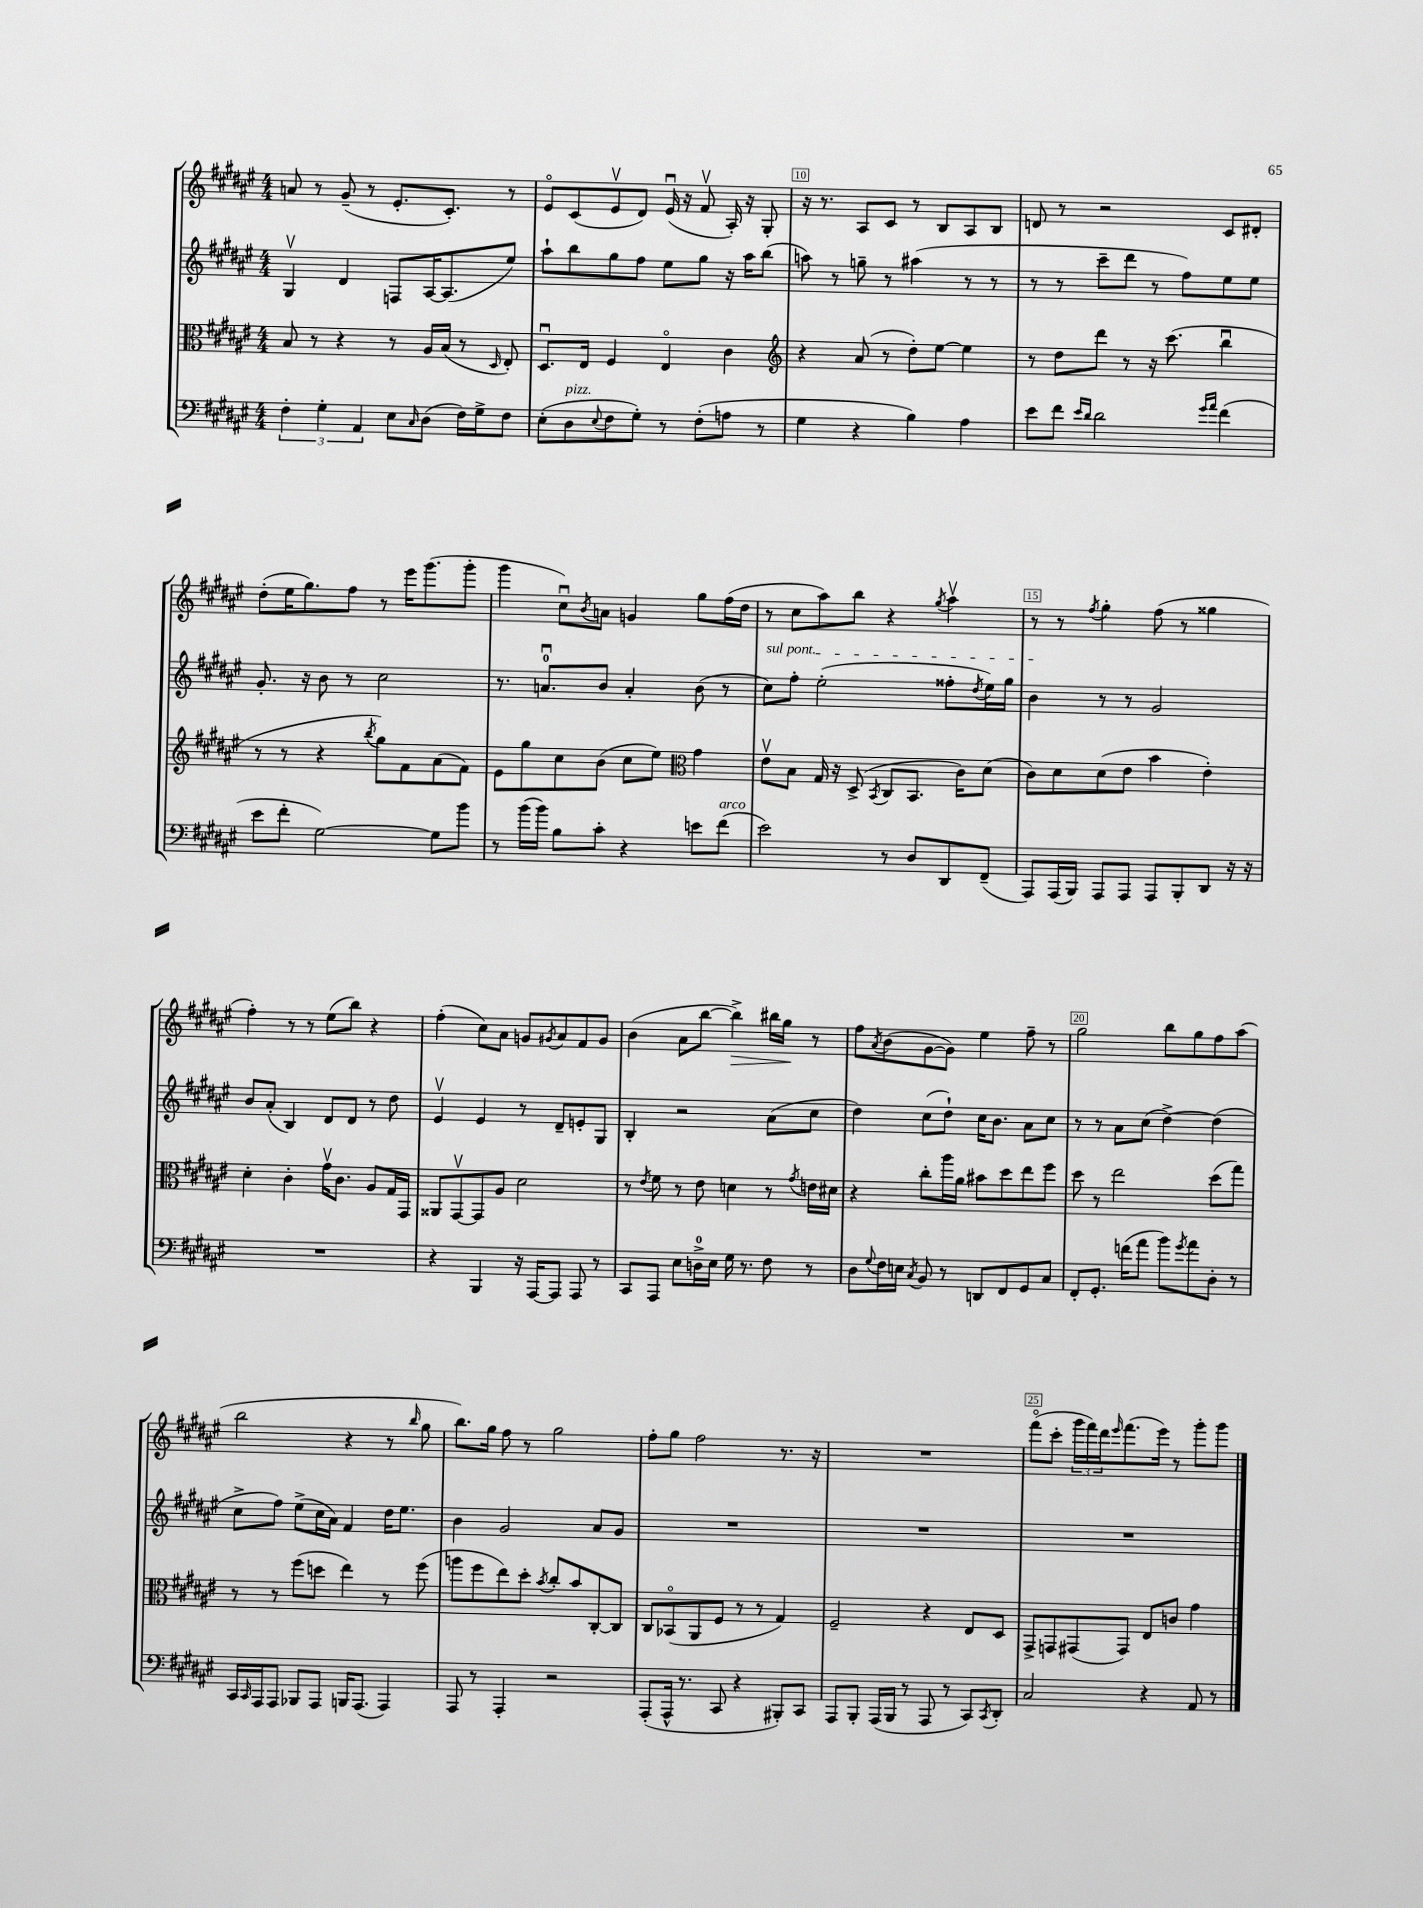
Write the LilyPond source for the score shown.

<<
\new StaffGroup <<
\new Staff = "s0" {
    \clef treble \key fis \major \numericTimeSignature \time 4/4
    a'8 r8 gis'8--( r8 eis'8.-. cis'8.-.) r8 |
    eis'8\flageolet cis'8( eis'8\upbow dis'8) eis'16\downbow( r16 fis'8\upbow ais16-.) r16 gis8-. |
    r16 r8. ais8 cis'8 r8 b8 ais8 b8 |
    d'8 r8 r2 cis'8 dis'8-. |
    dis''8-.( eis''16 gis''8.) fis''8 r8 eis'''16 gis'''8.( gis'''8-. |
    gis'''4 cis''8\downbow) \acciaccatura { b'8 } a'8 g'4 gis''8 fis''16( dis''16 |
    r8 cis''8 ais''8) b''8 r4 \acciaccatura { gis''8 } ais''4\upbow |
    r8 r8 \acciaccatura { fis''8 } gis''4-. fis''8( r8 gisis''4 |
    fis''4-.) r8 r8 eis''8( b''8) r4 |
    fis''4-.( cis''8) ais'8 g'8 \acciaccatura { gis'8 } ais'8 fis'8 gis'8 |
    b'4( ais'8 b''8~ b''4->\>) bis''16 gis''16\! r8 |
    fis''8 \acciaccatura { ais'8 } b'8( gis'8~ gis'8) eis''4 fis''8-- r8 |
    gis''2 b''8 gis''8 fis''8 ais''8( |
    b''2 r4 r8 \grace { b''16 } gis''8 |
    b''8.) gis''16 fis''8 r8 gis''2 |
    fis''8-. gis''8 fis''2 r8. r16 |
    R1 |
    fis'''8\flageolet( cis'''8-. \tuplet 3/2 { gis'''16 fis'''16) dis'''16 } \grace { eis'''16 } fis'''8.( eis'''16) r8 gis'''8-. gis'''8 \bar "|." |
}
\new Staff = "s1" {
    \clef treble \key fis \major \numericTimeSignature \time 4/4
    gis4\upbow dis'4 f8 ais16~ ais8.( eis''8) |
    ais''8-! b''8 gis''8 fis''8 eis''8 gis''8 r16 ais''16 b''8( |
    a''8) r8 g''8-- r8 ais''4( r8 r8 |
    r8 r8 cis'''8-- dis'''8 r8 fis''8) eis''8 eis''8 |
    gis'8.-. r16 b'8 r8 cis''2 |
    r8. a'8.-0\downbow b'8 a'4-. b'8( r8 |
    \once \override TextSpanner.bound-details.left.text = \markup { \italic "sul pont." } cis''8\startTextSpan) fis''8-. eis''2-.( fisis''8-. \acciaccatura { dis''8 } eis''16) gis''16 |
    b'4\stopTextSpan r8 r8 gis'2 |
    b'8 ais'8-.( b4) dis'8 dis'8 r8 dis''8 |
    eis'4\upbow eis'4 r8 dis'8-- e'8-. gis8 |
    b4-. r2 ais'8( cis''8 |
    dis''4) cis''8( dis''8-!) cis''16 b'8. ais'8 cis''8 |
    r8 r8 ais'8 cis''8( dis''4~->) dis''4( |
    cis''8-> fis''8) eis''8->( cis''16 ais'16) fis'4 dis''16 eis''8. |
    b'4 gis'2 ais'8 gis'8 |
    R1 |
    R1 |
    R1 \bar "|." |
}
\new Staff = "s2" {
    \clef alto \key fis \major \numericTimeSignature \time 4/4
    b8 r8 r4 r8 ais16 b16( r8 \grace { dis16 } eis8-.) |
    dis8.\downbow eis16 fis4 eis4\flageolet cis'4 |
    \clef treble r4 ais'8( r8 dis''8-.) eis''8~ eis''4 |
    r8 dis''8 dis'''8 r8 r16 cis'''8.( b''4\downbow |
    r8 r8 r4 \acciaccatura { b''8 } gis''8) fis'8 ais'8( fis'8) |
    eis'8 gis''8 cis''8 b'8( cis''8 eis''8) \clef alto gis'4 |
    eis'8\upbow b8 gis16 r16 dis8->( \acciaccatura { b,8 } cis8 b,8. cis'16) dis'8( |
    cis'8) dis'8 dis'8( eis'8 b'4 eis'4-.) |
    dis'4-. cis'4-. gis'16\upbow cis'8. ais8 gis16 gis,16 |
    aisis,8 gis,8~\upbow gis,8 ais8 dis'2 |
    r8 \acciaccatura { eis'8 } fis'8 r8 eis'8 d'4 r8 \acciaccatura { gis'8 } e'16 dis'16 |
    r4 cis''8-. ais''16 ais'16 bis'8 dis''8 eis''8 fis''8 |
    dis''8 r8 eis''2 dis''8( gis''8) |
    r8 r8 fis''8( d''8 eis''4) r8 fis''8( |
    a''8 fis''8 eis''8) dis''8-. \acciaccatura { b'8 } cis''8-. b'8 cis8~-. cis8 |
    cis8 bes,8\flageolet( ais,8 fis8 r8 r8 gis4) |
    fis2-- r4 eis8 dis8 |
    gis,8-> g,8 gis,8( gis,8) eis8 c'8 gis'4 \bar "|." |
}
\new Staff = "s3" {
    \clef bass \key fis \major \numericTimeSignature \time 4/4
    \tuplet 3/2 { fis4-. gis4-. ais,4 } eis8 \grace { cis16 } dis8( fis16) gis16-> fis8 |
    eis8-.( dis8^\markup { \italic "pizz." } \appoggiatura { eis8 } fis8 gis8-.) r8 fis8-.( a8 r8 |
    gis4 r4 b4) ais4 |
    eis'8 fis'8 \grace { eis'16 dis'16 } dis'2 \grace { gis'16 ais'16 } fis'4( |
    eis'8 fis'8-. gis2~) gis8 b'8 |
    r8 b'16( b'16) b8 cis'8-. r4 e'8 fis'8^\markup { \italic "arco" }( |
    eis'2) r8 dis8 dis,8 fis,8--( |
    ais,,8) ais,,16( b,,16) ais,,8 ais,,8 ais,,8 b,,8-. dis,8 r16 r16 |
    R1 |
    r4 b,,4 r16 ais,,16~ ais,,8 ais,,8 r8 |
    cis,8 ais,,8 eis8 d16-0-> eis16 gis16 r8. fis8 r8 |
    dis8 \appoggiatura { gis8 } fis16 e16 \acciaccatura { cis8 } b,8 r8 d,8 fis,8 gis,8 cis8 |
    fis,8-. gis,8.-. f'16( ais'8 b'8) \acciaccatura { gis'8 } ais'8 dis8-. r8 |
    cis,16 \grace { cis,16 } ais,,16 ais,,8 bes,,8 ais,,8 b,,16 ais,,8.( ais,,4) |
    ais,,8 r8 ais,,4-. r2 |
    ais,,8-.( ais,,16-^ r8. cis,8 r4 bis,,8-.) cis,8 |
    ais,,8 b,,8-. ais,,16( b,,16 r8 ais,,8 r8 cis,8) \acciaccatura { cis,8 } dis,8-. |
    cis2 r4 ais,8 r8 \bar "|." |
}
>>
>>
\layout { \context { \Score currentBarNumber = #8 \override BarNumber.break-visibility = ##(#f #t #t) barNumberVisibility = #(every-nth-bar-number-visible 5) \override BarNumber.stencil = #(make-stencil-boxer 0.1 0.3 ly:text-interface::print) } }
